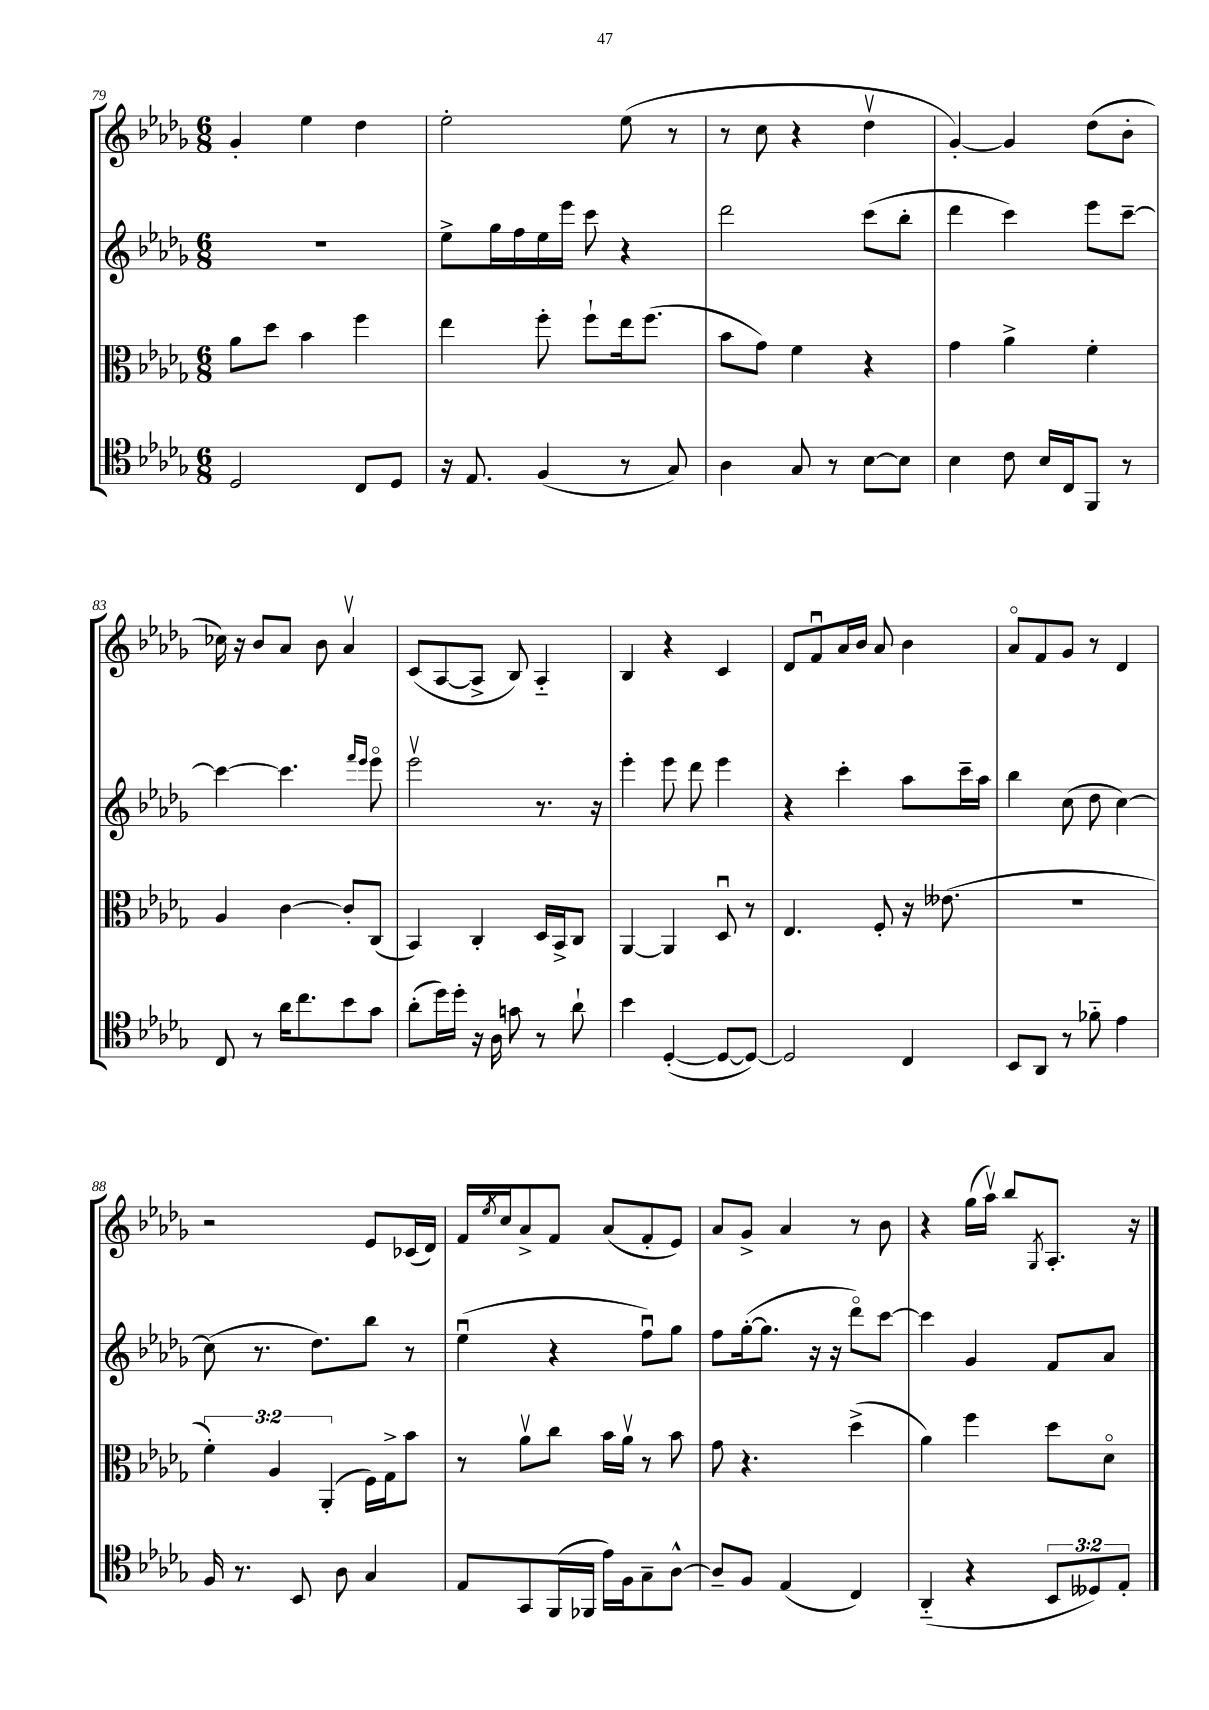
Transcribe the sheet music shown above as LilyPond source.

<<
\new StaffGroup <<
\new Staff = "s0" {
    \clef treble \key des \major \numericTimeSignature \time 6/8
    ges'4-. ees''4 des''4 |
    ees''2-. ees''8( r8 |
    r8 c''8 r4 des''4\upbow |
    ges'4~-.) ges'4 des''8( bes'8-. |
    ces''16) r16 bes'8 aes'8 bes'8 aes'4\upbow |
    c'8( aes8~ aes8-> bes8) aes4-_ |
    bes4 r4 c'4 |
    des'8 f'8\downbow aes'16 bes'16 aes'8 bes'4 |
    aes'8\flageolet f'8 ges'8 r8 des'4 |
    r2 ees'8 ces'16( des'16) |
    f'16 \acciaccatura { ees''8 } c''16 aes'8-> f'8 aes'8( f'8-. ees'8) |
    aes'8 ges'8-> aes'4 r8 bes'8 |
    r4 ges''16( aes''16\upbow) bes''8 \acciaccatura { ges8 } aes8.-. r16 \bar "|." |
}
\new Staff = "s1" {
    \clef treble \key des \major \numericTimeSignature \time 6/8
    R2. |
    ees''8-> ges''16 f''16 ees''16 ees'''16 c'''8 r4 |
    des'''2 c'''8( bes''8-. |
    des'''4 c'''4) ees'''8 c'''8~-- |
    c'''4~ c'''4. \grace { f'''16 ees'''16 } ees'''8\flageolet |
    ees'''2\upbow r8. r16 |
    ees'''4-. ees'''8 des'''8 ees'''4 |
    r4 c'''4-. aes''8 c'''16-- aes''16 |
    bes''4 c''8( des''8 c''4~) |
    c''8( r8. des''8.) bes''8 r8 |
    ees''4\downbow( r4 f''8\downbow) ges''8 |
    f''8 ges''16~-.( ges''8. r16 r16 des'''8\flageolet) c'''8~ |
    c'''4 ges'4 f'8 aes'8 \bar "|." |
}
\new Staff = "s2" {
    \clef alto \key des \major \numericTimeSignature \time 6/8 \override Staff.TupletNumber.text = #tuplet-number::calc-fraction-text
    aes'8 des''8 bes'4 f''4 |
    ees''4 f''8-. f''8-! ees''16 f''8.( |
    bes'8 ges'8) f'4 r4 |
    ges'4 aes'4-> f'4-. |
    aes4 c'4~ c'8-. c8( |
    bes,4) c4-. des16 bes,16-> c8 |
    aes,4~ aes,4 des8\downbow r8 |
    ees4. f8-. r16 eeses'8.( |
    R2. |
    \tuplet 3/2 { f'4-.) aes4 aes,4-.( } f16) ges16-> bes'8 |
    r8 aes'8\upbow c''8 bes'16 aes'16\upbow r8 bes'8 |
    ges'8 r4. des''4->( |
    aes'4) f''4 des''8 des'8\flageolet \bar "|." |
}
\new Staff = "s3" {
    \clef tenor \key des \major \numericTimeSignature \time 6/8 \override Staff.TupletNumber.text = #tuplet-number::calc-fraction-text
    des2 c8 des8 |
    r16 ees8. f4( r8 ges8) |
    aes4 ges8 r8 bes8~ bes8 |
    bes4 c'8 bes16 c16 f,8 r8 |
    c8 r8 aes'16 c''8. bes'8 ges'8 |
    aes'8-.( des''16) des''16-. r16 aes16 g'8 r8 aes'8-! |
    bes'4 des4~-.( des8~ des8~) |
    des2 c4 |
    bes,8 aes,8 r8 fes'8-_ ees'4 |
    f16 r8. bes,8 aes8 ges4 |
    ees8 ges,8 f,16( fes,16 ees'16) f16 ges8-- aes8~-^ |
    aes8-- f8 ees4( c4) |
    aes,4-_( r4 \tuplet 3/2 { bes,8 deses8) ees8-. } \bar "|." |
}
>>
>>
\layout { \context { \Score currentBarNumber = #79 } }
